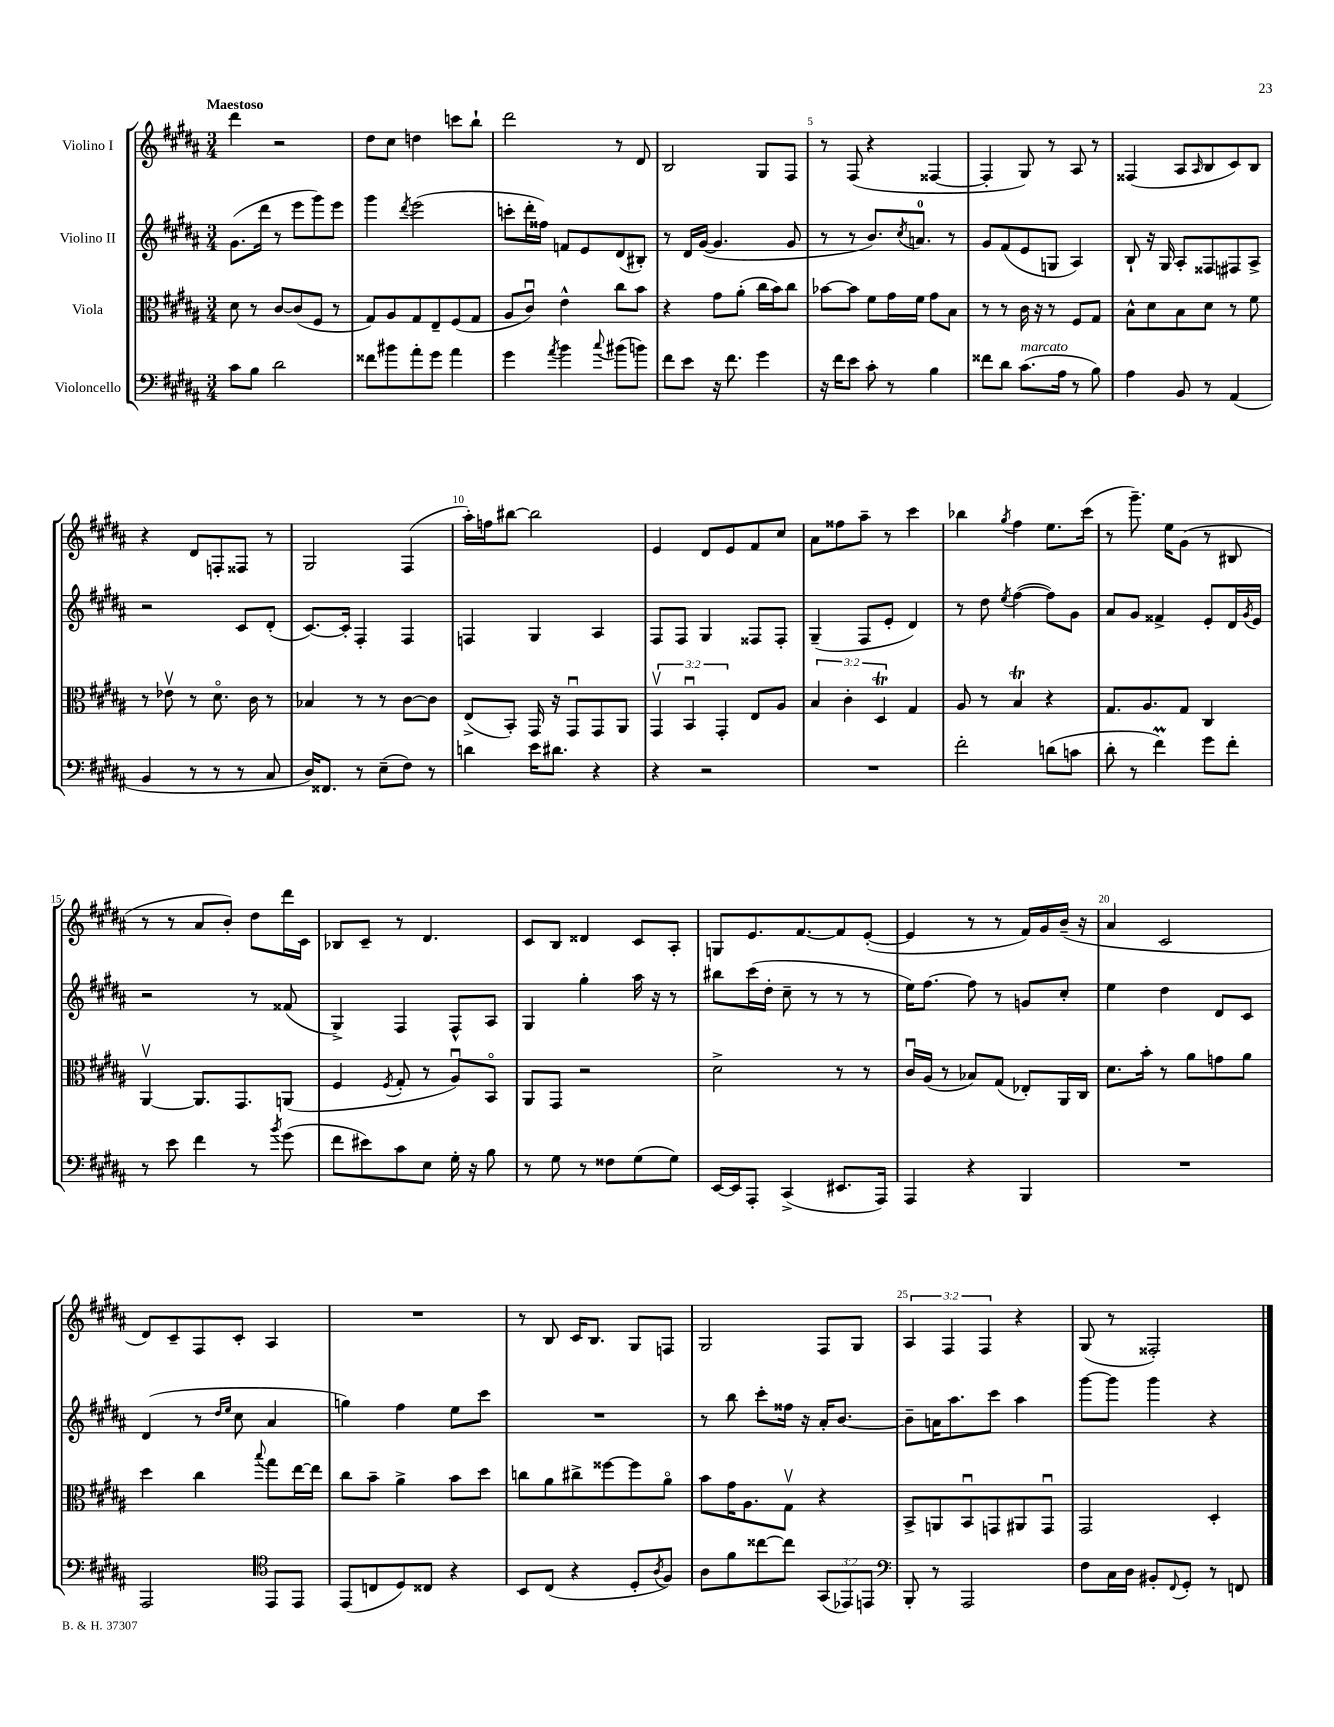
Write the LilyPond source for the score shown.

<<
\new StaffGroup <<
\new Staff = "s0" \with { instrumentName = "Violino I" } {
    \clef treble \key b \major \numericTimeSignature \time 3/4 \override Staff.TupletNumber.text = #tuplet-number::calc-fraction-text \tempo "Maestoso"
    dis'''4 r2 |
    dis''8 cis''8 d''4 c'''8 b''8-! |
    dis'''2 r8 dis'8 |
    b2 gis8 fis8 |
    r8 fis8( r4 fisis4~ |
    fisis4-. gis8) r8 ais8 r8 |
    fisis4( ais8 \grace { ais16 } b8 cis'8) b8 |
    r4 dis'8 f8-. fisis8 r8 |
    gis2 fis4( |
    ais''16-.) f''16 bis''8~ bis''2 |
    e'4 dis'8 e'8 fis'8 cis''8 |
    ais'8 fisis''8 ais''8-- r8 cis'''4 |
    bes''4 \acciaccatura { gis''8 } fis''4 e''8. cis'''16( |
    r8 gis'''8.--) e''16 gis'8( r8 bis8 |
    r8 r8 ais'8 b'8-.) dis''8 dis'''16 cis'16 |
    bes8 cis'8-- r8 dis'4. |
    cis'8 b8 disis'4 cis'8 ais8-. |
    g8 e'8. fis'8.~ fis'8 e'8~-.( |
    e'4 r8 r8 fis'16) gis'16 b'16--( r16 |
    ais'4 cis'2 |
    dis'8) cis'8-- fis8 cis'8-. ais4 |
    R2. |
    r8 b8 cis'16 b8. gis8 f8 |
    gis2 fis8 gis8 |
    \tuplet 3/2 { ais4 fis4 fis4 } r4 |
    gis8( r8 fisis2-.) \bar "|." |
}
\new Staff = "s1" \with { instrumentName = "Violino II" } {
    \clef treble \key b \major \numericTimeSignature \time 3/4
    gis'8.( dis'''16 r8 e'''8 gis'''8) e'''8 |
    gis'''4 \acciaccatura { dis'''8 } e'''2( |
    c'''8-. dis'''16-. fisis''16) f'8 e'8 dis'8( bis8-.) |
    r8 dis'16 gis'16~( gis'4. gis'8 |
    r8 r8 b'8.) \acciaccatura { cis''8 } a'8.-0 r8 |
    gis'8 fis'8( e'8 g8 ais4) |
    b8-! r16 gis16 ais8-. fisis8 fis8 ais8-> |
    r2 cis'8 dis'8-.( |
    cis'8.~) cis'16-. fis4-. fis4 |
    f4 gis4 ais4 |
    fis8 fis8 gis4 fisis8 fisis8-. |
    gis4--( fis8 e'8-. dis'4) |
    r8 dis''8 \acciaccatura { e''8 } fis''4~( fis''8) gis'8 |
    ais'8 gis'8 fisis'4-> e'8-. dis'16 \acciaccatura { gis'8 } e'16 |
    r2 r8 fisis'8( |
    gis4->) fis4 fis8-^ ais8 |
    gis4 gis''4-. ais''16 r16 r8 |
    bis''8 cis'''16( dis''16-. cis''8-- r8 r8 r8 |
    e''16) fis''8.~ fis''8 r8 g'8 cis''8-. |
    e''4 dis''4 dis'8 cis'8 |
    dis'4( r8 \grace { dis''16 e''16 } cis''8 ais'4 |
    g''4) fis''4 e''8 cis'''8 |
    R2. |
    r8 b''8 cis'''8-. fisis''16 r16 ais'16-. b'8.~ |
    b'8-- a'16 ais''8. cis'''8 ais''4 |
    gis'''8~ gis'''8 gis'''4 r4 \bar "|." |
}
\new Staff = "s2" \with { instrumentName = "Viola" } {
    \clef alto \key b \major \numericTimeSignature \time 3/4 \override Staff.TupletNumber.text = #tuplet-number::calc-fraction-text
    dis'8 r8 cis'8~ cis'8( fis8 r8 |
    gis8) ais8 gis8 e8-- fis8( gis8 |
    ais8 cis'8\downbow) e'4-^ cis''8 b'8 |
    r4 gis'8 ais'8-.( cis''16 b'16) cis''8 |
    bes'8~ bes'8 fis'8 gis'16 fis'16 gis'8 b8 |
    r8 r8 cis'16 r16 r8 fis8 gis8 |
    b8-^ dis'8 b8 dis'8 r8 fis'8 |
    r8 ees'8\upbow r8 dis'8.\flageolet cis'16 r8 |
    bes4 r8 r8 cis'8~ cis'8 |
    e8->( b,8-.) gis,16 r16 gis,8\downbow gis,8 ais,8 |
    \tuplet 3/2 { gis,4\upbow b,4\downbow gis,4-. } e8 ais8 |
    \tuplet 3/2 { b4 cis'4-. dis4\trill } gis4 |
    ais8 r8 b4\trill r4 |
    gis8. ais8. gis8 cis4 |
    ais,4~\upbow ais,8. gis,8. a,8( |
    fis4 \acciaccatura { fis8 } gis8-. r8 ais8\downbow) b,8\flageolet |
    ais,8 gis,8 r2 |
    dis'2-> r8 r8 |
    cis'16\downbow ais16( r8 bes8) gis8( ees8-.) ais,16 cis16 |
    dis'8. b'16-. r8 ais'8 g'8 ais'8 |
    dis''4 cis''4 \appoggiatura { b''8 } gis''8 e''16~ e''16 |
    cis''8 b'8-- ais'4-> b'8 dis''8 |
    c''8 ais'8 cis''8-> fisis''8~ fisis''8 ais'8\flageolet |
    b'8 gis'16 ais8. gis8\upbow r4 |
    b,8-> a,8 b,8\downbow g,8 ais,8 g,8\downbow |
    gis,2 dis4-. \bar "|." |
}
\new Staff = "s3" \with { instrumentName = "Violoncello" } {
    \clef bass \key b \major \numericTimeSignature \time 3/4 \override Staff.TupletNumber.text = #tuplet-number::calc-fraction-text
    cis'8 b8 dis'2 |
    fisis'8 bis'8 ais'8-. gis'8 ais'4 |
    gis'4 \acciaccatura { ais'8 } b'4 \appoggiatura { cis''8 } bis'8( b'8) |
    fis'8 e'8 r16 fis'8. gis'4 |
    r16 fis'16 e'8 cis'8-. r8 b4 |
    fisis'8 dis'8 cis'8.^\markup { \italic "marcato" }( ais16 r8 b8) |
    ais4 b,8 r8 ais,4( |
    b,4 r8 r8 r8 cis8 |
    dis16) fisis,8. r8 e8--( fis8) r8 |
    d'4 e'16 dis'8. r4 |
    r4 r2 |
    R2. |
    fis'2-. d'8( c'8 |
    dis'8-. r8 fis'4\prall) gis'8 fis'8-. |
    r8 e'8 fis'4 r8 \acciaccatura { b'8 } gis'8( |
    fis'8 eis'8) cis'8 e8 gis16-. r16 b8 |
    r8 gis8 r8 fisis8 gis8( gis8) |
    e,16~ e,16 ais,,8-. cis,4->( eis,8. ais,,16) |
    ais,,4 r4 b,,4 |
    R2. |
    ais,,2 \clef tenor e,8 e,8 |
    e,8( c8 dis8) cisis8 r4 |
    b,8 cis8( r4 dis8-. \acciaccatura { ais8 } fis8) |
    ais8 fis'8 cisis''8~ cisis''8 \tuplet 3/2 { gis,8( ees,8) e,8 } |
    \clef bass b,,8-. r8 ais,,2 |
    fis8 cis16 dis16 bis,8-. \appoggiatura { fis,8 } gis,8-. r8 f,8 \bar "|." |
}
>>
>>
\layout { \context { \Score \override BarNumber.break-visibility = ##(#f #t #t) barNumberVisibility = #(every-nth-bar-number-visible 5) } }
